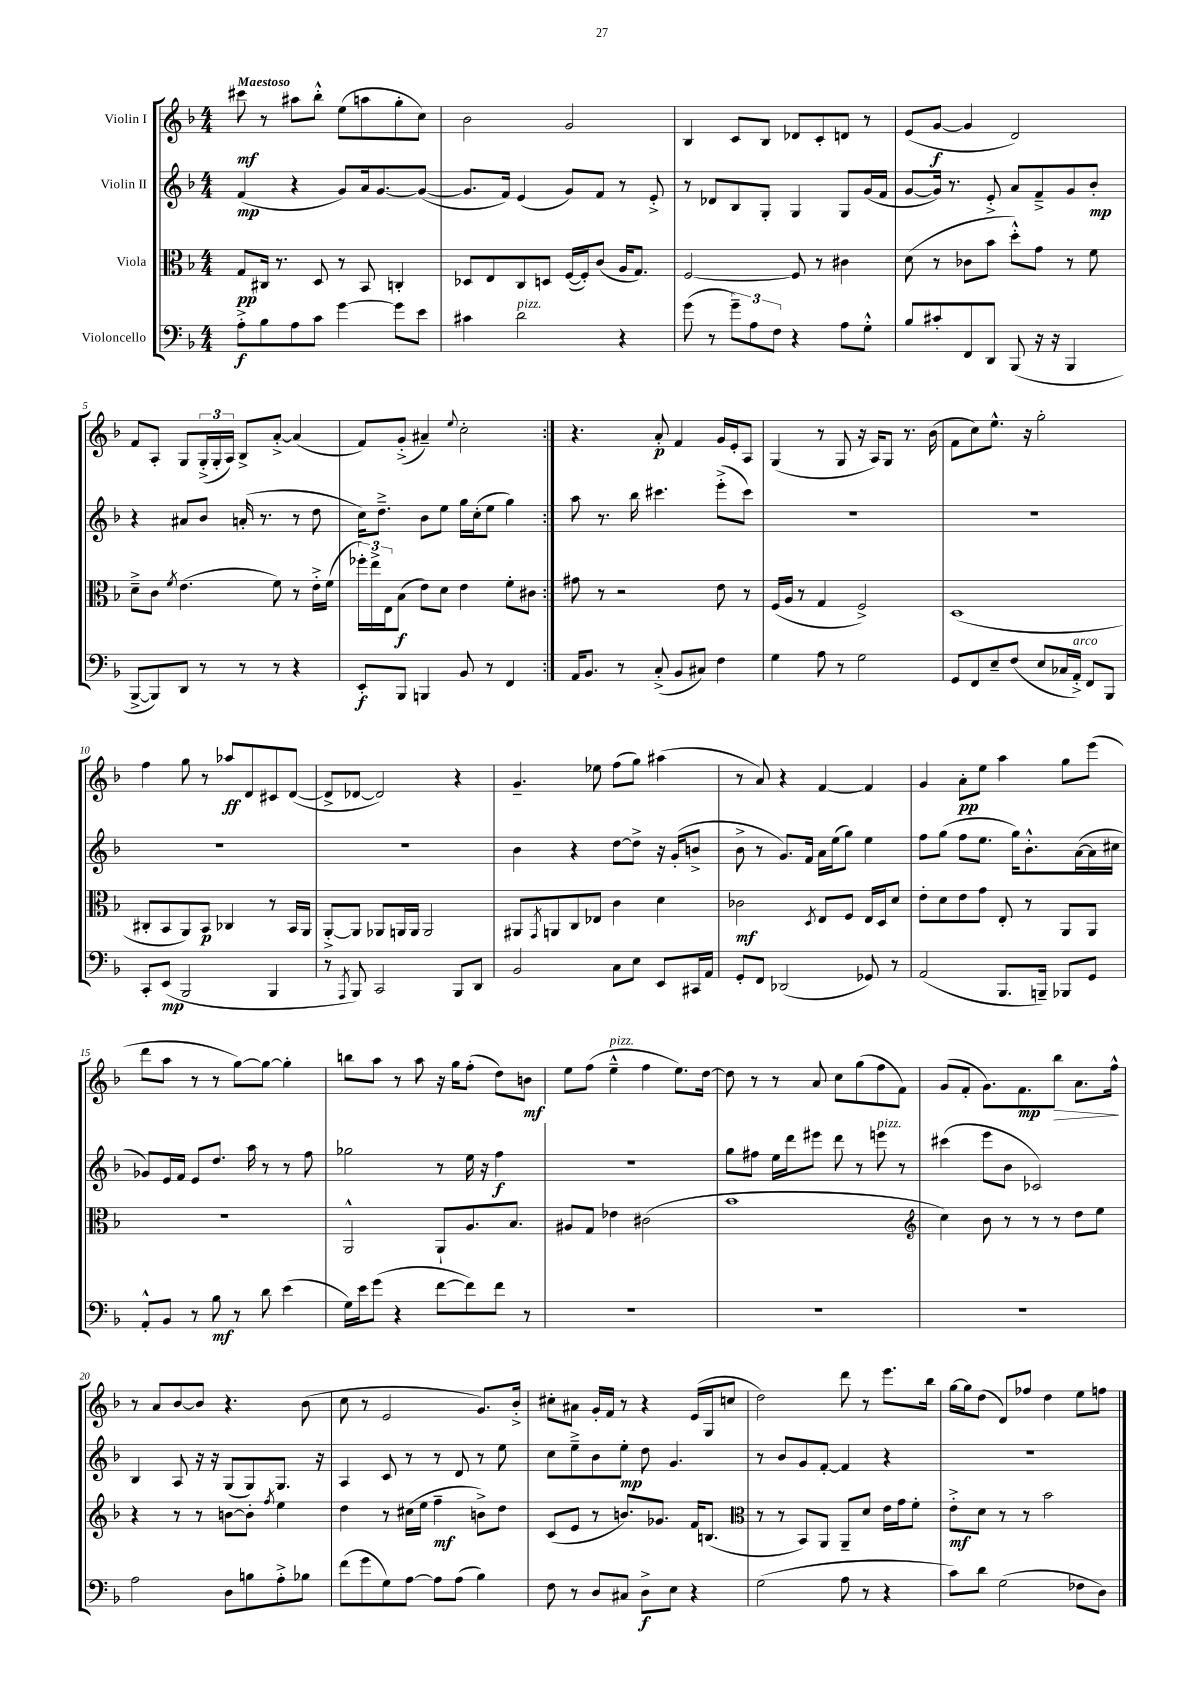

**kern	**kern	**kern	**kern
*staff4	*staff3	*staff2	*staff1
*clefF4	*clefC3	*clefG2	*clefG2
*k[b-]	*k[b-]	*k[b-]	*k[b-]
*M4/4	*M4/4	*M4/4	*M4/4
8A'^	8G	(4f	8ccc#
8B-	16C#	.	8r
.	8.r	.	.
8A	.	4r	8aa#
8c	8D	.	8bb-'^^
[4g	8r	8g)	(8ee
.	8BB-	16a	8aa
.	.	[8.g	.
8g]	4C'	.	8gg'
8e	.	(8g_	8cc)
=	=	=	=
4c#	8D-	8.g]	2b-
.	8E	.	.
.	.	16f)	.
2d	8C	(4e	.
.	8D	.	.
.	([16F	8g)	2g
.	16F'])	.	.
.	(8c	8f	.
4r	16A	8r	.
.	8.G)	.	.
.	.	8e'^	.
=	=	=	=
(8g	[2F	8r	4B-
8r	.	8d-	.
12g~)	.	8B-	8c
12A	.	.	.
.	.	8G'	8B-
12F	.	.	.
4r	8F]	4G	8d-
.	8r	.	8c'
8A	4c#	8G	8d
8G'^^	.	(16g	8r
.	.	16f	.
=	=	=	=
8B-	(8d	[8g	(8e
8c#'	8r	16g])	[8g
.	.	8.r	.
8FF	8c-	.	4g]
8DD	8b-	8e'^	.
(8BBB-	8dd'^^)	8a	2d)
16r	8g	8f~^	.
16r	.	.	.
4BBB-	8r	8g	.
.	8f	8b-'	.
=	=	=	=
[8BBB-^	8d~^	4r	8f
8BBB-])	8c	.	8A'
.	8qf	.	.
8DD	(4.e	8a#	8G
8r	.	8b-	(24G'^
.	.	.	24G'
.	.	.	24A)
8r	.	(16a'	8B-^
.	.	8.r	.
8r	8f)	.	[8a'^
4r	8r	8r	(4a]
.	16e'^	8dd	.
.	(16f	.	.
=	=	=	=
8EE'	24ff-')	16cc)	8f)
.	24ee^	.	.
.	.	8.dd~^	.
.	24E	.	.
8BBB-	(8B-	.	(8g'^
4BBB	8e)	8b-	4a#~)
.	8d	8ee	.
.	.	.	8qqee
8BB-	4e	16gg	2cc'
.	.	(16cc'	.
8r	.	8ee	.
4FF	8f'	4gg)	.
.	8c#	.	.
=:|!	=:|!	=:|!	=:|!
16AA	8g#	8aa	4.r
8.BB-	.	.	.
.	8r	8.r	.
8r	2r	.	.
.	.	16bb-	.
(8C'^	.	4.ccc#	8a'
8BB-	.	.	4f
8C#)	.	.	.
4F	8e	(8eee'^	16g
.	.	.	16e'
.	8r	8ccc#)	8A
=	=	=	=
4G	(16F	1r	(4G
.	16A	.	.
.	8r	.	.
8A	4G	.	8r
8r	.	.	8G
2G	2F^)	.	16r
.	.	.	16A)
.	.	.	8G
.	.	.	8.r
.	.	.	(16b-
=	=	=	=
8GG	(1D	1r	8f
8FF	.	.	8cc)
8E~	.	.	8.ee^^
(8F	.	.	.
.	.	.	16r
8E	.	.	2gg'
16C-	.	.	.
16AA'^)	.	.	.
8FF	.	.	.
8BBB-	.	.	.
=	=	=	=
8CC'	8C#'	1r	4ff
(8EE	8BB-	.	.
2BBB-	8AA)	.	8gg
.	8BB-	.	8r
.	4C-	.	8aa-
.	.	.	8d
4BBB-	8r	.	8c#
.	16BB-	.	([8d
.	16AA	.	.
=	=	=	=
8r	[8AA'^	1r	8d^]
8qAAA	.	.	.
8BBB-)	8AA]	.	[8d-
2CC	8AA-	.	2d-])
.	16AA	.	.
.	16AA	.	.
.	2AA	.	.
8BBB-	.	.	4r
8DD	.	.	.
=	=	=	=
2BB-	8AA#	4b-	4.g~
.	8qGG	.	.
.	8AA	.	.
.	8C	4r	.
.	8E-	.	8ee-
8C	4c	[8dd	(8ff
8E	.	8dd^]	8gg)
8EE	4d	16r	(4aa#
.	.	(16g'	.
16CC#	.	8b^	.
16AA	.	.	.
=	=	=	=
8GG'	2c-	8b-^	8r
8FF	.	8r	8a)
(2DD-	.	8.g)	4r
.	.	16f	.
.	8qD	.	.
.	8E	16a	[4f
.	.	(16ee	.
.	8F	8gg)	.
8GG-)	16E	4ee	4f]
.	16D	.	.
8r	8d	.	.
=	=	=	=
(2AA	8e'	8ff	4g
.	8d	(8gg	.
.	8e	8ff	8a'
.	8g	8.ee	8ee
8.BBB-	8E'	.	4aa
.	.	16gg)	.
.	8r	8.b-'^^	.
16BBB~)	.	.	.
8BBB-	8AA	.	8gg
.	.	([16a	.
8GG	8AA	16a]	(8eee
.	.	16cc#	.
=	=	=	=
8AA'^^	1r	8g-)	8ddd
8BB-	.	16e	8aa
.	.	16f	.
8r	.	8e	8r
8B-	.	8.dd	8r
8r	.	.	[8gg)
.	.	16aa	.
8d	.	8r	8gg_
(4e	.	8r	4gg']
.	.	8ff	.
=	=	=	=
16G)	2AA^^	2gg-	8bb
16e	.	.	.
(8g	.	.	8aa
4r	.	.	8r
.	.	.	8aa
[8f	8AA`	8r	16r
.	.	.	16gg
8f])	8.A	16ee	(8ff'
.	.	16r	.
8f	.	4ff	8dd)
.	8.B-	.	.
8r	.	.	8b
=	=	=	=
1r	8A#	1r	8ee
.	8G	.	(8ff
.	4e-	.	4ee~^^
.	(2c#	.	4ff
.	.	.	8.ee)
.	.	.	[16dd
=	=	=	=
1r	1b-	8gg	8dd]
.	.	8ff#	8r
.	.	16ee	8r
.	.	16ddd	.
.	.	8eee#	8a
.	.	8ddd	8cc
.	.	8r	(8gg
.	.	8eee	8ff
.	.	8r	8f)
=	=	=	=
*	*clefG2	*	*
1r	4cc)	(4ccc#	(8g
.	.	.	8f'
.	8b-	8eee	8.g)
.	8r	8b-	.
.	.	.	8.f
.	8r	2c-)	.
.	8r	.	8bb-
.	8dd	.	8.a
.	8ee	.	.
.	.	.	16ff^^
=	=	=	=
2A	4r	4B-	8r
.	.	.	8a
.	8r	8A	[8b-
.	8r	16r	8b-]
.	.	16r	.
8D	[8b	(8G	4.r
8B	8b']	8G)	.
.	8qff	.	.
8A'^	4ee	8.G	.
8B-	.	.	(8b-
.	.	16r	.
=	=	=	=
(8f	4dd	4A	8cc
8g	.	.	8r
8G)	8r	8c	2e
[8A	(16cc#	8r	.
.	16ee	.	.
8A]	4ff~	8r	.
(8A	.	8d	.
4B-)	8b^)	8r	8.g)
.	8dd	8ee	.
.	.	.	16b-'^
=	=	=	=
8F	(8c	8cc	8cc#'
8r	8e	8ee~^	8a#
8D	8r	8b-	16g'
.	.	.	16f
8C#	8.b)	8ee'	8r
8D^	.	8dd	4r
.	8.g-	.	.
8E	.	4.g	.
4r	16f	.	(16e
.	(8.B	.	16G
.	.	.	8cc
=	=	=	=
*	*clefC3	*	*
(2G	8r	8r	2dd)
.	8r	8b-	.
.	8BB-)	8g	.
.	8AA	[8f'	.
8A	8AA~	4f]	8ddd
8r	8d	.	8r
4r	16e	4r	8.eee
.	16g	.	.
.	8f'	.	.
.	.	.	16bb-
=	=	=	=
8c)	8e'^	1r	[16gg
.	.	.	16gg]
8d	8d	.	(8dd
(2G	8r	.	8d)
.	8r	.	8ff-
.	2b-	.	4dd
8F-	.	.	8ee
8D)	.	.	8ff
==	==	==	==
*-	*-	*-	*-
